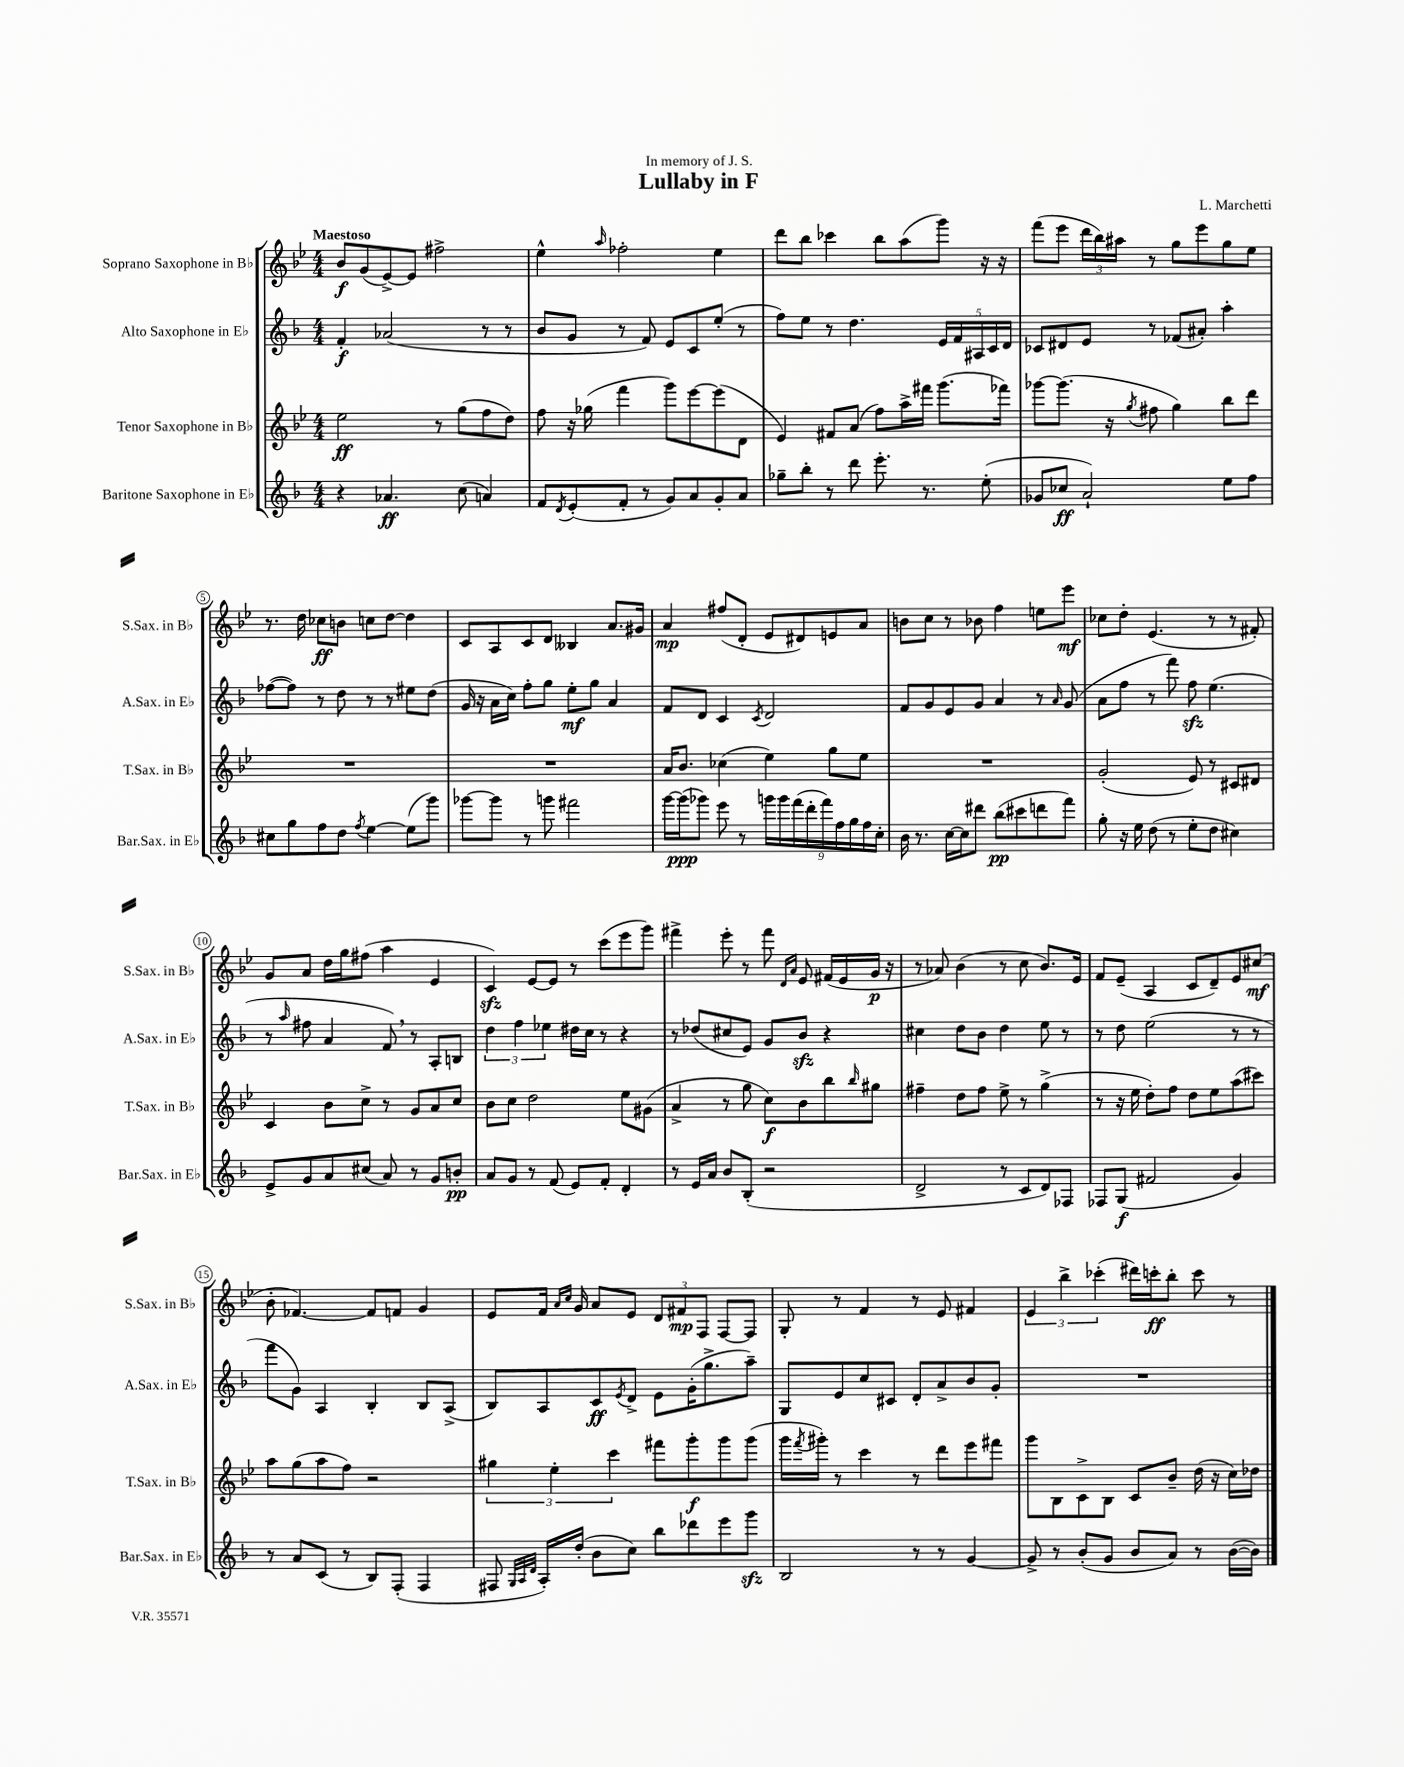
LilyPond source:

\header { title = "Lullaby in F" composer = "L. Marchetti" dedication = "In memory of J. S." }
<<
\new StaffGroup <<
\new Staff = "s0" \with { instrumentName = "Soprano Saxophone in Bb" shortInstrumentName = "S.Sax. in Bb" } {
    \clef treble \key bes \major \numericTimeSignature \time 4/4 \tempo "Maestoso"
    bes'8\f g'8( ees'8~->) ees'8 fis''2-> |
    ees''4-^ \grace { a''16 } fes''2-. ees''4 |
    d'''8 bes''8 ces'''4 bes''8 a''8( g'''8) r16 r16 |
    f'''8( ees'''8 \tuplet 3/2 { d'''16 bes''16) ais''16 } r8 g''8 ees'''8 g''8 ees''8 |
    r8. d''16 ces''8\ff b'8 c''8 d''8~ d''4 |
    c'8 a8 c'8 d'8 beses4 a'8. gis'16 |
    a'4\mp fis''8( d'8-. ees'8 dis'8) e'8 a'8 |
    b'8 c''8 r8 bes'8 f''4 e''8 ees'''8\mf |
    ces''8 d''8-. ees'4.( r8 r8 fis'8-.) |
    g'8 a'8 d''16 g''16 fis''8( a''4 ees'4 |
    c'4\sfz) ees'8~ ees'8 r8 c'''8( ees'''8 g'''8) |
    fis'''4-> ees'''8-. r8 fis'''8 \grace { d'16 a'16 } ees'8 fis'16( ees'16 g'16\p r16 |
    r8 aes'8) bes'4( r8 c''8 bes'8.) ees'16 |
    f'8 ees'8--( a4 c'8 d'8--) ees'8 cis''8\mf( |
    bes'8-. fes'4.~) fes'8 f'8 g'4 |
    ees'8 f'16 \grace { a'16 c''16 } g'16 a'8 ees'8 \tuplet 3/2 { d'8 fis'8\mp f8 } f8~ f8 |
    g8-. r8 f'4 r8 ees'8 fis'4 |
    \tuplet 3/2 { ees'4 bes''4-> ces'''4-.( } dis'''16) c'''16-.\ff bes''8-. c'''8 r8 \bar "|." |
}
\new Staff = "s1" \with { instrumentName = "Alto Saxophone in Eb" shortInstrumentName = "A.Sax. in Eb" } {
    \clef treble \key f \major \numericTimeSignature \time 4/4
    f'4-.\f aes'2( r8 r8 |
    bes'8 g'8 r8 f'8) e'8 c'8 e''8-.( r8 |
    f''8) e''8 r8 d''4. \tuplet 5/4 { e'16 f'16 ais16 c'16 d'16 } |
    ces'8 dis'8 e'8 r8 fes'8( ais'8-.) a''4-. |
    fes''8~( fes''8) r8 d''8 r8 r8 eis''8 d''8( |
    g'16 r16 a'16 c''16) f''8-. g''8 e''8-.\mf g''8 a'4 |
    f'8 d'8 c'4 \acciaccatura { c'8 } d'2 |
    f'8 g'8 e'8 g'8 a'4 r8 \grace { a'16 } g'8( |
    a'8 f''8 r8 f'''8) f''8\sfz e''4.( |
    r8 \grace { a''16 } fis''8 a'4 f'8) \breathe r8 a8-. b8 |
    \tuplet 3/2 { d''4 f''4 ees''4 } dis''16 c''16 r8 r4 |
    r8 des''8( cis''8 e'8) g'8 bes'8\sfz r4 |
    cis''4 d''8 bes'8 d''4 e''8 r8 |
    r8 d''8 e''2( r8 r8 |
    f'''8 g'8) a4 bes4-. bes8 a8->( |
    bes8) a8 c'8\ff \acciaccatura { e'8 } d'8-> e'8 g'16-.( g''8.-> a''8--) |
    g8 e'8 c''8 cis'8 d'8-. a'8-> bes'8 g'8-. |
    R1 \bar "|." |
}
\new Staff = "s2" \with { instrumentName = "Tenor Saxophone in Bb" shortInstrumentName = "T.Sax. in Bb" } {
    \clef treble \key bes \major \numericTimeSignature \time 4/4
    ees''2\ff r8 g''8( f''8 d''8) |
    f''8 r16 ges''16( f'''4 g'''8) ees'''8~ ees'''8( d'8 |
    ees'4) fis'8 a'8( f''8) a''16-> fis'''16 g'''8.( fes'''16) |
    ges'''8~ ges'''8.( r16 \acciaccatura { g''8 } fis''8 g''4) bes''8 d'''8 |
    R1 |
    R1 |
    a'16 bes'8. ces''4( ees''4) g''8 ees''8 |
    R1 |
    g'2-.( ees'8) r8 cis'8 dis'8 |
    c'4 bes'8 c''8-> r8 g'8 a'8 c''8 |
    bes'8 c''8 d''2 ees''8 gis'8( |
    a'4-> r8 g''8 c''8\f) bes'8 bes''8 \grace { bes''16 } gis''8 |
    fis''4-- d''8 fis''8 ees''8-> r8 g''4->( |
    r8 r16 ees''16 d''8-.) f''8 d''8 ees''8 a''8( cis'''8) |
    a''8 g''8( a''8 f''8) r2 |
    \tuplet 3/2 { gis''4 ees''4-. c'''4 } fis'''8 g'''8-.\f g'''8 g'''8( |
    g'''16 \acciaccatura { f'''8 } gis'''16-.) r8 c'''4 r8 d'''8 ees'''8 fis'''8 |
    g'''8 bes8 c'8-> bes8 c'8 bes'8-- d''16( r16 c''16) des''16 \bar "|." |
}
\new Staff = "s3" \with { instrumentName = "Baritone Saxophone in Eb" shortInstrumentName = "Bar.Sax. in Eb" } {
    \clef treble \key f \major \numericTimeSignature \time 4/4
    r4 aes'4.\ff c''8( a'4) |
    f'8 \acciaccatura { d'8 } e'8-.( f'8-. r8 g'8) a'8 g'8-. a'8 |
    ges''8-- bes''8-. r8 d'''8 e'''8.-. r8. e''8-.( |
    ges'8 ces''8\ff a'2-!) e''8 f''8 |
    cis''8 g''8 f''8 d''8 \acciaccatura { f''8 } e''4~ e''8( g'''8) |
    ges'''8~ ges'''8 r8 g'''8 fis'''2 |
    g'''16~ g'''16\ppp( ges'''8) e'''8 r8 \tuplet 9/8 { g'''16 g'''16 f'''16( d'''16-. f'''16) f''16 g''16 f''16 c''16-. } |
    bes'16 r8. c''16~ c''16 dis'''8 bes''8\pp( cis'''8 d'''8 f'''8) |
    g''8-. r16 e''16 d''8( r8 e''8-. d''8 cis''4) |
    e'8-> g'8 a'8 cis''8( a'8) r8 g'8 b'8-.\pp |
    a'8 g'8 r8 f'8( e'8) f'8-. d'4-. |
    r8 e'16 a'16 bes'8 bes8-.( r2 |
    d'2-> r8 c'8 d'8) fes8 |
    fes8 g8\f( fis'2 g'4) |
    r8 a'8 c'8( r8 bes8) f8-.( f4 |
    fis8 \grace { g32 a32 d'32 } a16-.) d''16-.( bes'8 c''8) bes''8 des'''8 e'''8 g'''8\sfz |
    bes2 r8 r8 g'4~ |
    g'8-> r8 bes'8-.( g'8 bes'8 a'8) r8 bes'16~( bes'16) \bar "|." |
}
>>
>>
\layout { \context { \Score \override BarNumber.stencil = #(make-stencil-circler 0.1 0.3 ly:text-interface::print) } }
